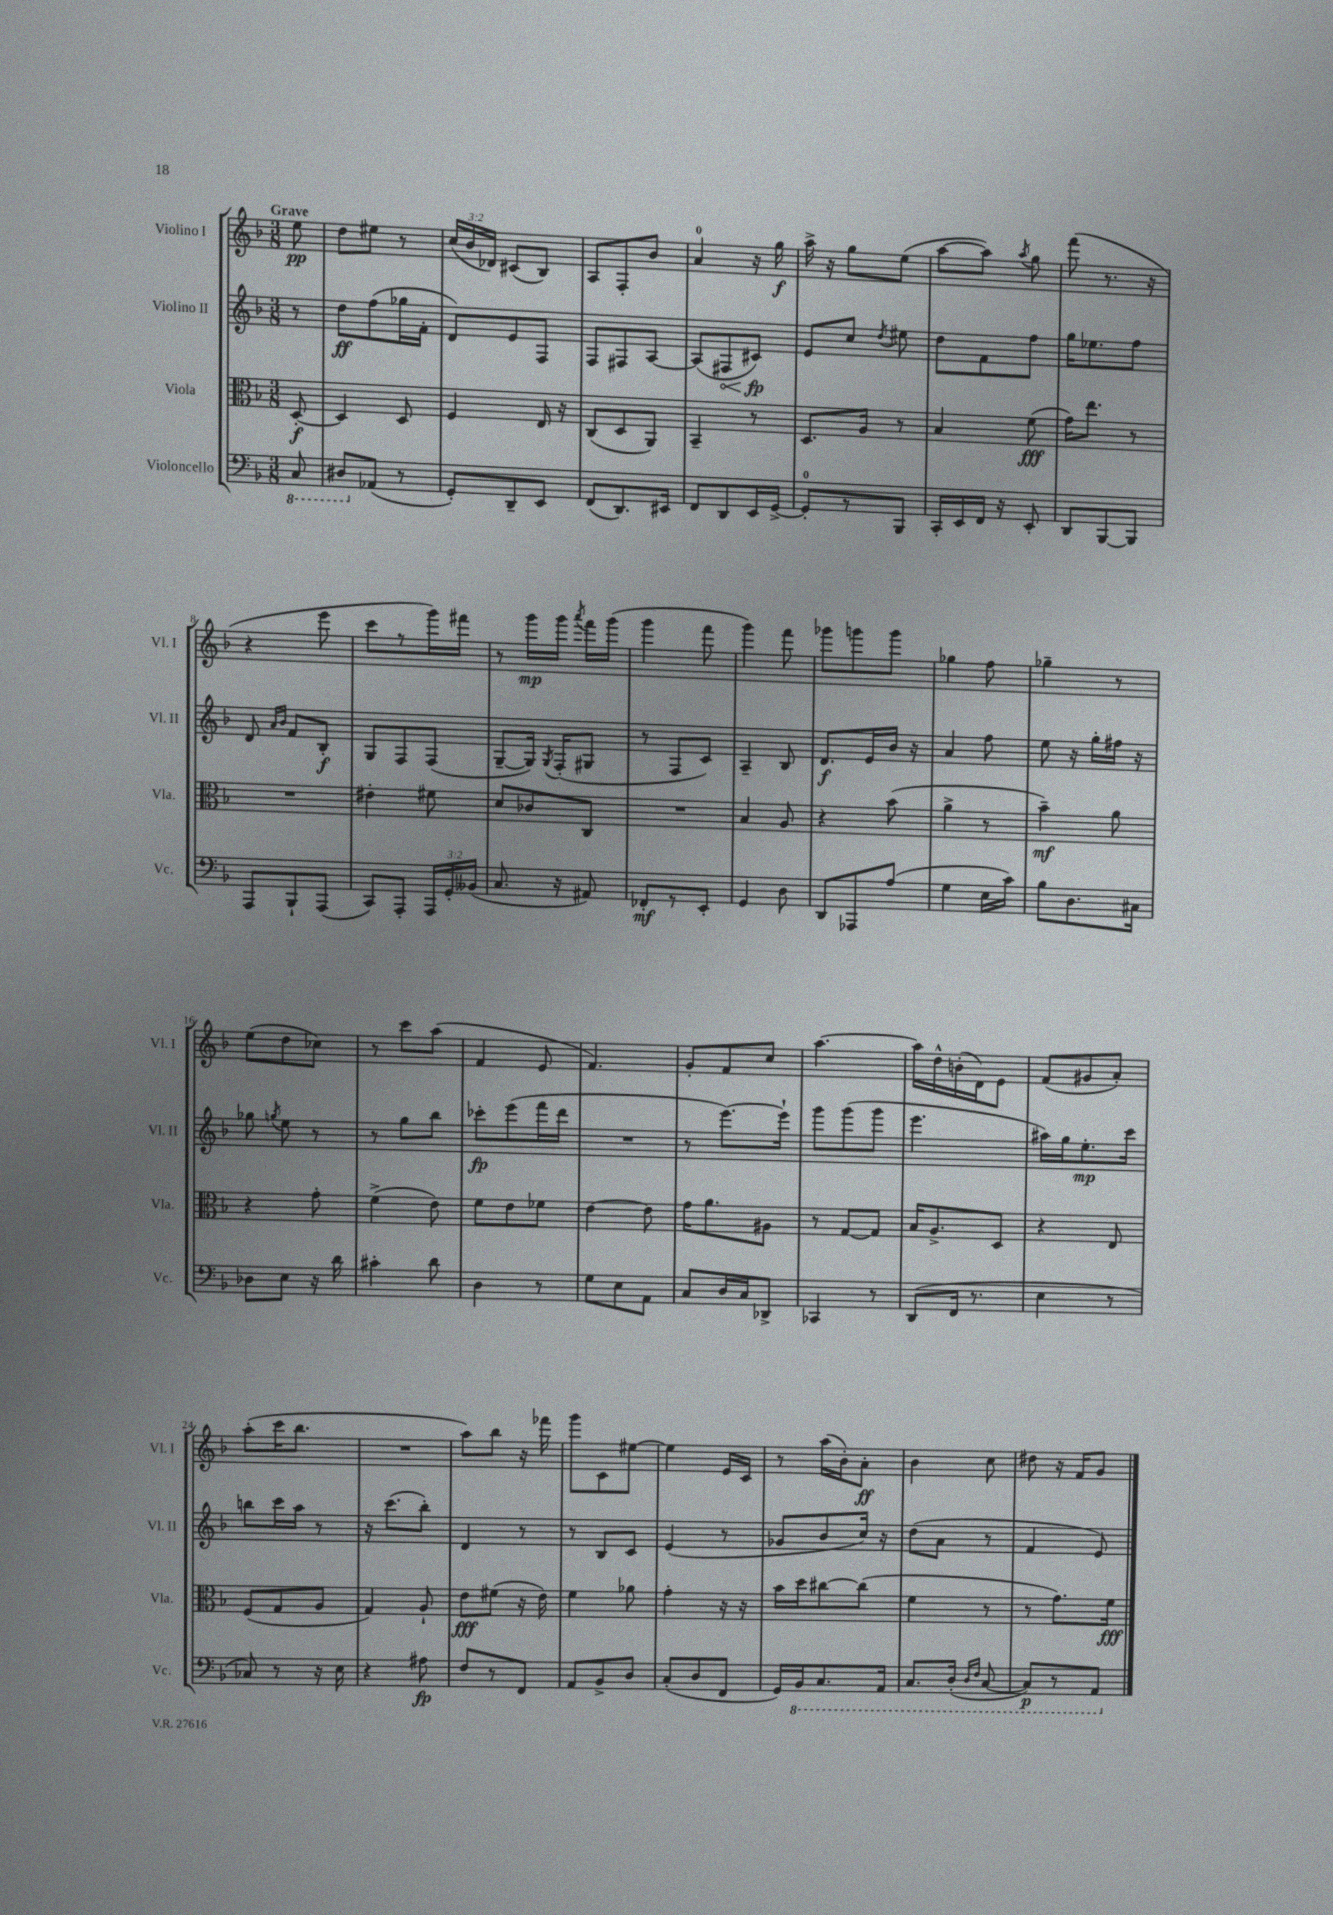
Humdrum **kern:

**kern	**dynam	**kern	**dynam	**kern	**dynam	**kern	**dynam
*part4	*part4	*part3	*part3	*part2	*part2	*part1	*part1
*staff4	*staff4	*staff3	*staff3	*staff2	*staff2	*staff1	*staff1
*I"Violoncello	*	*I"Viola	*	*I"Violino II	*	*I"Violino I	*
*I'Vc.	*	*I'Vla.	*	*I'Vl. II	*	*I'Vl. I	*
*clefF4	*	*clefC3	*	*clefG2	*	*clefG2	*
*k[b-]	*	*k[b-]	*	*k[b-]	*	*k[b-]	*
*M3/8	*	*M3/8	*	*M3/8	*	*M3/8	*
*8ba	*	*	*	*	*	*	*
=	=	=	=	=	=	=	=
!	!	!	!	!	!	!LO:TX:a:B:t=Grave	!
8CC/	.	[8D'/	f	8r	.	8ee\	pp
=1	=1	=1	=1	=1	=1	=1	=1
8DD#X/L	.	4D/]	.	8dd\L	ff	8dd\L	.
*X8ba	*	*	*	*	*	*	*
(8AA-X/J	.	.	.	(8ff\	.	8ee#X\J	.
8r	.	8D/	.	16gg-X\L	.	8r	.
.	.	.	.	16f'\JJ	.	.	.
=2	=2	=2	=2	=2	=2	=2	=2
8GG'/L)	.	4F/	.	8d/L)	.	(24cc/LL	.
.	.	.	.	.	.	24b-/	.
.	.	.	.	.	.	24d-X/JJ)	.
8DD~/	.	.	.	8e/	.	(8c#X/L	.
8EE/J	.	16E/	.	8F/J	.	8B-/J)	.
.	.	16r	.	.	.	.	.
=3	=3	=3	=3	=3	=3	=3	=3
(8FF/L	.	(8C/L	.	8F/L	.	8A/L	.
8.DD/)	.	8D/	.	8F#X/	.	8F'/	.
.	.	8AA/J)	.	[8A/J	.	8b-/J	.
16EE#X/Jk	.	.	.	.	.	.	.
=4	=4	=4	=4	=4	=4	=4	=4
8FF/L	.	4BB-~/	.	(8A/L]	.	4a/	.
!	!	!	!	!	!LO:HP:b	!	!
8DD/	.	.	.	8F#X/	<	.	.
16EE/L	.	8r	.	8c#X/J)	fp	16r	.
[16GG^/JJ	.	.	.	.	.	16gg\	f
.	.	.	.	.	[	.	.
=5	=5	=5	=5	=5	=5	=5	=5
8GG'/L]	.	8.D/L	.	8e/L	.	16aa^\	.
.	.	.	.	.	.	16r	.
8r	.	.	.	8cc/J	.	8gg\L	.
.	.	16A/Jk	.	.	.	.	.
.	.	.	.	8qdd/	.	.	.
8BBB-/J	.	8r	.	8ee#X\	.	(8ee\J	.
=6	=6	=6	=6	=6	=6	=6	=6
16CC'/LL	.	4B-/	.	8dd\L	.	[8aa\L	.
16EE/	.	.	.	.	.	.	.
16FF/JJ	.	.	.	8f\	.	8aa\J])	.
16r	.	.	.	.	.	.	.
.	.	.	.	.	.	8qaa/	.
8EE'/	.	(8f\	fff	8ff\J	.	8gg\	.
=7	=7	=7	=7	=7	=7	=7	=7
8DD/L	.	16g\KL)	.	16gg\KL	.	(8fff\	.
.	.	8.ee\J	.	8.ee-X\	.	.	.
[8BBB-/	.	.	.	.	.	8.r	.
8BBB-/J]	.	8r	.	8ff\J	.	.	.
.	.	.	.	.	.	16r	.
!!LO:LB:g=z
=8	=8	=8	=8	=8	=8	=8	=8
8AAA/L	.	4.r	.	8d/	.	4r	.
.	.	.	.	16qqa/LL	.	.	.
.	.	.	.	16qqb-/JJ	.	.	.
8BBB-`/	.	.	.	8f/L	.	.	.
(8AAA/J	.	.	.	8B-'/J	f	8eee\	.
=9	=9	=9	=9	=9	=9	=9	=9
8CC/L)	.	4e#X'\	.	8G/L	.	8ccc\L	.
8AAA'/J	.	.	.	8F/	.	8r	.
24AAA/LL	.	8f#X\	.	(8F/J	.	16ggg\L)	.
24GG'/	.	.	.	.	.	.	.
.	.	.	.	.	.	16fff#X\JJ	.
(24BB--X/JJ	.	.	.	.	.	.	.
=10	=10	=10	=10	=10	=10	=10	=10
8.C/	.	8d/L	.	[8G~/L	.	8r	.
.	.	8c-X/	.	16G/Jk])	.	16ggg\LL	mp
.	.	.	.	8qG/	.	.	.
16r	.	.	.	(16F'/KL	.	16ggg\JJ	.
.	.	.	.	.	.	8qaaa/	.
8AA#X/)	.	8C/J	.	8G#X/J	.	16fff\LL	.
.	.	.	.	.	.	(16ggg\JJ	.
=11	=11	=11	=11	=11	=11	=11	=11
8FF-X'/L	mf	4.r	.	8r	.	4ggg\	.
8r	.	.	.	8F/L	.	.	.
8EE'/J	.	.	.	8c/J)	.	8fff\	.
=12	=12	=12	=12	=12	=12	=12	=12
4GG/	.	4B-/	.	4A~/	.	4ggg\)	.
8D\	.	8A/	.	8B-/	.	8fff\	.
=13	=13	=13	=13	=13	=13	=13	=13
8DD/L	.	4r	.	8.d/L	f	8ggg-X\L	.
8AAA-X/	.	.	.	.	.	8gggn\	.
.	.	.	.	16e/L	.	.	.
(8A/J	.	(8b-\	.	16b-/JJ	.	8ggg\J	.
.	.	.	.	16r	.	.	.
=14	=14	=14	=14	=14	=14	=14	=14
4G\	.	4a^\	.	4a/	.	4gg-X\	.
16E\LL	.	8r	.	8ff\	.	8ff\	.
16c\JJ)	.	.	.	.	.	.	.
=15	=15	=15	=15	=15	=15	=15	=15
8B-\L	.	4b-~\)	mf	8ee\	.	4gg-X~\	.
8.D\	.	.	.	16r	.	.	.
.	.	.	.	16gg'\LL	.	.	.
.	.	8a\	.	16ff#X\JJ	.	8r	.
16C#X\Jk	.	.	.	16r	.	.	.
!!LO:LB:g=z
=16	=16	=16	=16	=16	=16	=16	=16
8D-X\L	.	4r	.	8gg-X\	.	(8ee\L	.
.	.	.	.	8qggn/	.	.	.
8E\J	.	.	.	8ee\	.	8dd\	.
16r	.	8g'\	.	8r	.	8cc-X\J)	.
16d\	.	.	.	.	.	.	.
=17	=17	=17	=17	=17	=17	=17	=17
4c#X'\	.	(4f^\	.	8r	.	8r	.
.	.	.	.	8gg\L	.	8ccc\L	.
8d\	.	8e\)	.	8bb-\J	.	(8aa\J	.
=18	=18	=18	=18	=18	=18	=18	=18
4D\	.	8f\L	.	8ccc-X'\L	fp	4f/	.
.	.	8e\	.	(8eee\	.	.	.
8r	.	8f-X\J	.	16fff\L	.	8e/	.
.	.	.	.	16ddd\JJ	.	.	.
=19	=19	=19	=19	=19	=19	=19	=19
8G\L	.	[4e\	.	4.r	.	4.f/)	.
8E\	.	.	.	.	.	.	.
8AA\J	.	8e\]	.	.	.	.	.
=20	=20	=20	=20	=20	=20	=20	=20
8C/L	.	16g\KL	.	8r	.	8g'/L	.
.	.	8.a\	.	.	.	.	.
16D/L	.	.	.	[8.eee\L)	.	8f/	.
16C/J	.	.	.	.	.	.	.
8DD-X^/J	.	8A#X\J	.	.	.	8cc/J	.
.	.	.	.	16eee`\Jk]	.	.	.
=21	=21	=21	=21	=21	=21	=21	=21
4CC-X/	.	8r	.	8ggg\L	.	[4.aa\	.
.	.	[8G/L	.	(8ggg\	.	.	.
8r	.	8G/J]	.	8ggg\J	.	.	.
=22	=22	=22	=22	=22	=22	=22	=22
(8DD/L	.	16B-/KL	.	4.eee\	.	16aa\LL]	.
.	.	8.A^/	.	.	.	16dd^^\	.
16FF/Jk	.	.	.	.	.	(16bn'\	.
8.r	.	.	.	.	.	16d\J)	.
.	.	8D/J	.	.	.	8e\J	.
=23	=23	=23	=23	=23	=23	=23	=23
4E\	.	4r	.	16aa#X\LL)	.	(8f/L	.
.	.	.	.	16gg\J	.	.	.
.	.	.	.	8.ee'\	mp	8g#X/	.
8r	.	8E/	.	.	.	8a'/J)	.
.	.	.	.	16ccc\Jk	.	.	.
!!LO:LB:g=z
=24	=24	=24	=24	=24	=24	=24	=24
8C-X/)	.	(8F/L	.	8bbn\L	.	(8aa'\L	.
8r	.	8G/	.	16ccc\L	.	16ccc\K	.
.	.	.	.	16aa\JJ	.	8.bb-\J	.
16r	.	8A/J	.	8r	.	.	.
16E\	.	.	.	.	.	.	.
=25	=25	=25	=25	=25	=25	=25	=25
4r	.	4G/)	.	16r	.	4.r	.
.	.	.	.	(8.ccc\L	.	.	.
8A#X\	fp	8A`/	.	8bb-'\J)	.	.	.
=26	=26	=26	=26	=26	=26	=26	=26
8F/L	.	8e\L	fff	4d/	.	8aa\L)	.
8r	.	(8f#X\J	.	.	.	8bb-\J	.
8FF/J	.	16r	.	8r	.	16r	.
.	.	16e\)	.	.	.	16fff-X\	.
=27	=27	=27	=27	=27	=27	=27	=27
8AA/L	.	4f\	.	8r	.	8ggg\L	.
8BB-^/	.	.	.	8B-/L	.	8c\	.
8D/J	.	8a-X\	.	8c/J	.	[8ee#X\J	.
=28	=28	=28	=28	=28	=28	=28	=28
(8C'/L	.	4g'\	.	(4e/	.	4ee#\]	.
8D/	.	.	.	.	.	.	.
8FF/J	.	16r	.	8r	.	16e/LL	.
.	.	16r	.	.	.	16c/JJ	.
=29	=29	=29	=29	=29	=29	=29	=29
16GG/LL)	.	16b-\LL	.	8g-X/L	.	8r	.
*8ba	*	*	*	*	*	*	*
16BBB-/J	.	16dd\J	.	.	.	.	.
8.CC/	.	[8cc#X\	.	8b-/	.	(16aa\LL	.
.	.	.	.	.	.	16b-'\J)	.
.	.	(8cc#\J]	.	16cc/Jk)	.	8a'\J	ff
16AAA/Jk	.	.	.	16r	.	.	.
=30	=30	=30	=30	=30	=30	=30	=30
8.CC/L	.	4f\	.	(8dd\L	.	4b-\	.
.	.	.	.	8a\J	.	.	.
(16DD'/Jk	.	.	.	.	.	.	.
16qqDD/LL	.	.	.	.	.	.	.
16qqFF/JJ	.	.	.	.	.	.	.
[8CC/	.	8r	.	8r	.	8cc\	.
=31	=31	=31	=31	=31	=31	=31	=31
8CC/L])	p	8r	.	4f/	.	8dd#X\	.
8r	.	8.g\L)	.	.	.	16r	.
.	.	.	.	.	.	16f/KL	.
8AAA/J	.	.	.	8e/)	.	8g/J	.
.	.	16f\Jk	fff	.	.	.	.
*X8ba	*	*	*	*	*	*	*
==	==	==	==	==	==	==	==
*-	*-	*-	*-	*-	*-	*-	*-
